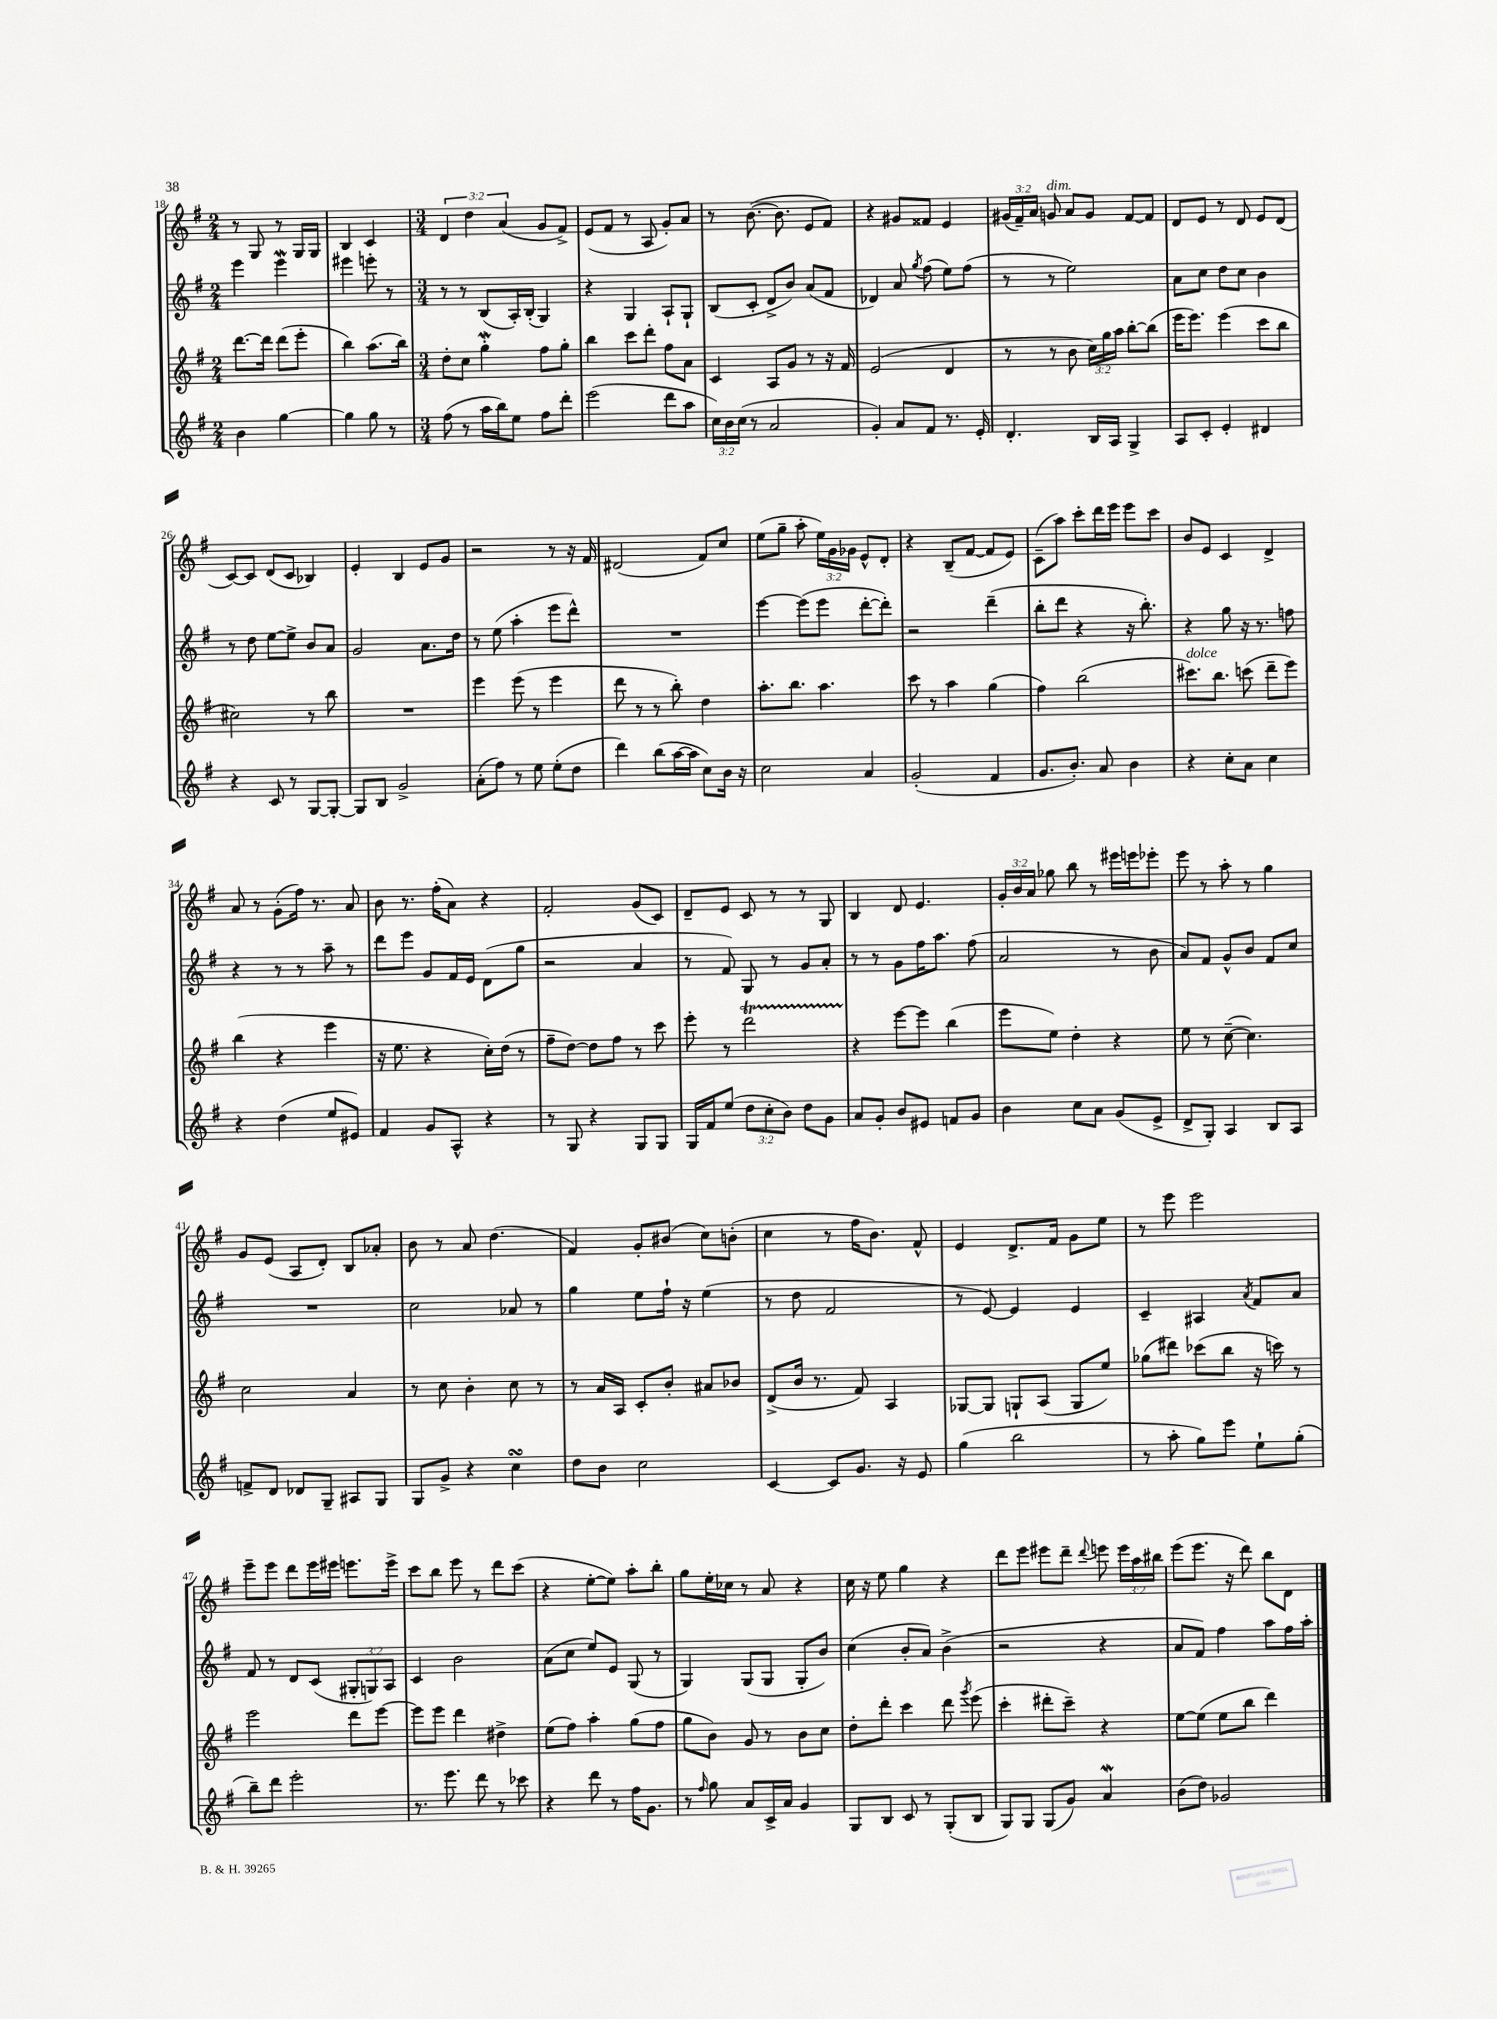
<<
\new StaffGroup <<
\new Staff = "s0" {
    \clef treble \key g \major \numericTimeSignature \time 2/4 \override Staff.TupletNumber.text = #tuplet-number::calc-fraction-text
    \autoBeamOff r8 g8 r8 g16[ g16] |
    b4 c'4 |
    \numericTimeSignature \time 3/4 \tuplet 3/2 { d'4 d''4 a'4( } g'8[ fis'8]->) |
    e'8[( fis'8] r8 a8 g'8[-.) a'8] |
    r8 b'8.~( b'8. e'8[ fis'8]) |
    r4 gis'8[ fisis'8] e'4 |
    \tuplet 3/2 { gis'16[( fis'16--) a'16] } g'8^\markup { \italic "dim." } a'8[ g'8] fis'8[~ fis'8] |
    d'8[ e'8] r8 d'8 e'8[ d'8]( |
    c'8[~) c'8] d'8[( c'8] bes4) |
    e'4-. b4 e'8[ g'8] |
    r2 r8 r16 fis'16 |
    dis'2( fis'8[) c''8] |
    e''8[( g''8]-- a''8-. \tuplet 3/2 { e''16[) g'16 ges'16] } e'8[-^ d'8]-. |
    r4 b8[--( fis'8]~ fis'8[ e'8]) |
    c'8[--( a''8]) c'''8[-. d'''16 e'''16] e'''8[ c'''8] |
    b'8[ e'8] c'4 d'4-> |
    a'8 r8 g'8[-.( fis''16]) r8. a'8 |
    b'8 r8. fis''16[-.( a'8]) r4 |
    fis'2-. g'8[( c'8]) |
    d'8[-- e'8] c'8 r8 r8 g8 |
    b4 d'8 e'4. |
    \tuplet 3/2 { g'16[-. b'16 a'16] } ges''8 b''8 r8 eis'''16[ e'''16 ees'''8]-. |
    e'''8 r8 a''8-. r8 g''4 |
    g'8[ e'8]( a8[ d'8]-.) b8[ aes'8]-. |
    b'8 r8 a'8 d''4.( |
    fis'4) g'8[-. bis'8]( c''8[) b'8]-.( |
    c''4 r8 fis''16[ b'8.]) fis'8-^ |
    e'4 d'8.[-> fis'16] g'8[ e''8] |
    r8 e'''8 e'''2 |
    e'''8[-- e'''8] d'''8[ e'''16 eis'''16] e'''8.[ e'''16]-> |
    c'''8[ b''8] e'''8 r8 d'''8[ c'''8]( |
    r4 e''8[~-. e''8]) a''8[-. b''8]-. |
    g''8[ e''16-. ces''16] r8 a'8 r4 |
    c''16 r16 e''8 g''4 r4 |
    d'''8[ e'''8] eis'''8[ d'''8]-- \appoggiatura { d'''8 } e'''8 \tuplet 3/2 { e'''16[ a''16 bis''16] } |
    e'''8[( e'''8.] r16 d'''8) b''8[ d'8] \bar "|." |
}
\new Staff = "s1" {
    \clef treble \key g \major \numericTimeSignature \time 2/4 \override Staff.TupletNumber.text = #tuplet-number::calc-fraction-text
    \autoBeamOff e'''4 e'''4\mordent |
    eis'''4 e'''8-. r8 |
    \numericTimeSignature \time 3/4 r8 r8 b8[( a16-.) b16]-.( g4) |
    r4 g4 a8[-! g8]-! |
    b8[( c'8]-. d'8[-> b'8]) a'8[( fis'8] |
    des'4) a'8 \acciaccatura { g''8 } fis''8( e''8[) fis''8]( |
    r8 r8 e''2) |
    a'8[ c''8] d''8[ c''8] b'4 |
    r8 d''8 e''8[~ e''8]-> b'8[ a'8] |
    g'2 a'8.[ d''16] |
    r8 e''8( a''4-. e'''8[ d'''8]-^) |
    R2. |
    e'''4~ e'''8[( e'''8] d'''8[~-. d'''8]-.) |
    r2 d'''4--( |
    b''8[-. d'''8] r4 r16 b''8.-.) |
    r4 g''8 r16 r8. f''8 |
    r4 r8 r8 a''8-- r8 |
    d'''8[ e'''8] g'8[ fis'16 e'16] d'8[( g''8] |
    r2 a'4 |
    r8 fis'8) g8 r8 g'8[ a'8]-. |
    r8 r8 g'8[ fis''16 a''8.] fis''8( |
    a'2 r8 b'8 |
    a'8[) fis'8] g'8[-^ b'8] fis'8[ c''8] |
    R2. |
    c''2 aes'8 r8 |
    g''4 e''8[ fis''16]-! r16 e''4( |
    r8 d''8 fis'2 |
    r8 e'8~) e'4 e'4 |
    c'4-- ais4 \acciaccatura { a'8 } fis'8[ a'8] |
    fis'8 r8 d'8[ c'8]( \tuplet 3/2 { gis8[-. g8) a8] } |
    c'4 b'2 |
    a'8[( c''8] e''8[) e'8] g8( r8 |
    g4) g8[( g8] g8[-. b'8]) |
    c''4( b'8[-. a'8]) b'4->( |
    r2 r4 |
    a'8[ fis'8]) fis''4 a''8[ fis''16 a''16]-. \bar "|." |
}
\new Staff = "s2" {
    \clef treble \key g \major \numericTimeSignature \time 2/4 \override Staff.TupletNumber.text = #tuplet-number::calc-fraction-text
    \autoBeamOff d'''8.[~ d'''16] d'''8[( e'''8]-. |
    b''4) a''8.[( b''16]) |
    \numericTimeSignature \time 3/4 d''8[-. c''8] g''4-.\mordent fis''8[ g''8]-. |
    b''4 c'''8[ d'''8]-. fis''8[ a'8] |
    c'4 a8[ g'8] r8 r16 fis'16 |
    e'2( d'4 |
    r8 r8 b'8 \tuplet 3/2 { c''16[) g''16 a''16] } b''8[~-. b''8]( |
    e'''16[ e'''8.]) e'''4( c'''8[ b''8] |
    cis''2) r8 b''8 |
    R2. |
    e'''4 e'''8( r8 e'''4 |
    d'''8 r8 r8 b''8-.) d''4 |
    a''8.[-. b''8.] a''4. |
    c'''8 r8 a''4 g''4( |
    fis''4) b''2( |
    cis'''8.[^\markup { \italic "dolce" }) b''8.] c'''8( d'''8[-- e'''8]) |
    b''4( r4 e'''4 |
    r16 e''8. r4 c''16[-.) d''16]( r8 |
    fis''8[-- d''8]~) d''8[ fis''8] r8 c'''8 |
    e'''8-. r8 d'''2\startTrillSpan |
    r4\stopTrillSpan e'''8[~ e'''8] b''4( |
    e'''8[ e''8]) d''4-. r4 |
    e''8 r8 c''8~--( c''4.) |
    c''2 a'4 |
    r8 c''8 b'4-. c''8 r8 |
    r8 a'16[ a16] c'8[-. b'8]-. ais'8[ bes'8] |
    d'8[->( b'16] r8. fis'8) a4 |
    ges8[~ ges8] g8[-! a8]( g8[ e''8]) |
    ges''8[( dis'''8]) ces'''8[( b''8] r16 c'''16) r8 |
    e'''2 d'''8[ e'''8]~ |
    e'''8[ e'''8] d'''4 dis''4-> |
    e''8[( fis''8]) a''4-. g''8[( fis''8] |
    g''8[ b'8]) g'8 r8 b'8[ c''8] |
    d''8[-. d'''8]-. c'''4 d'''8 \acciaccatura { g'''8 } e'''8( |
    c'''4-. dis'''8[-. c'''8]--) r4 |
    e''8[~ e''8]( e''8[ b''8] d'''4) \bar "|." |
}
\new Staff = "s3" {
    \clef treble \key g \major \numericTimeSignature \time 2/4 \override Staff.TupletNumber.text = #tuplet-number::calc-fraction-text
    \autoBeamOff b'4 g''4~ |
    g''4 g''8 r8 |
    \numericTimeSignature \time 3/4 fis''8( r8 a''16[ b''16) e''8] fis''8[ d'''8]-. |
    e'''2( d'''8[ a''8] |
    \tuplet 3/2 { c''16[) b'16 c''16]( } r8 a'2 |
    g'4-.) a'8[ fis'8] r8. e'16-. |
    d'4.-. b16[ a16] g4-> |
    a8[ c'8]-. e'4-. dis'4 |
    r4 c'8 r8 g8[~ g8]~-. |
    g8[ b8] g'2-> |
    a'8[-.( fis''8]) r8 e''8 e''8[-.( d''8] |
    d'''4) b''8[( a''16~ a''16] c''8[) b'16] r16 |
    c''2 a'4 |
    g'2-.( fis'4 |
    g'8.[ b'8.]-.) a'8 b'4 |
    r4 c''8[-. a'8] c''4 |
    r4 d''4( e''8[ eis'8]) |
    fis'4 g'8[ a8]-^ r4 |
    r8 g8 r4 g8[ g8] |
    g16[ fis'16 e''8]( \tuplet 3/2 { d''8[ c''8-. b'8]) } d''8[ g'8] |
    a'8[ g'8]-. b'8[ eis'8] f'8[ g'8] |
    b'4 c''8[ a'8] g'8[( e'8]-> |
    d'8[-> g8]-.) a4 b8[ a8] |
    f'8[-> d'8] des'8[ g8]-- ais8[ g8] |
    g8[ g'8]-> r4 c''4\turn |
    d''8[ b'8] c''2 |
    c'4~ c'8[ g'8.] r16 e'8 |
    g''4( b''2 |
    r8 a''8-. g''8[) e'''8] e''8[-! g''8]-.( |
    b''8[--) d'''8] e'''2-. |
    r8. e'''8. d'''8 r8 ces'''8 |
    r4 d'''8 r8 fis''16[ g'8.] |
    r8 \grace { fis''16 } g''8 a'8[ c'16-> a'16] g'4 |
    g8[ b8] c'8 r8 g8[-.( b8] |
    g8[) g8] g8[( g'8]) a'4\mordent |
    b'8[( d''8]) ges'2 \bar "|." |
}
>>
>>
\layout { \context { \Score currentBarNumber = #18 } }
